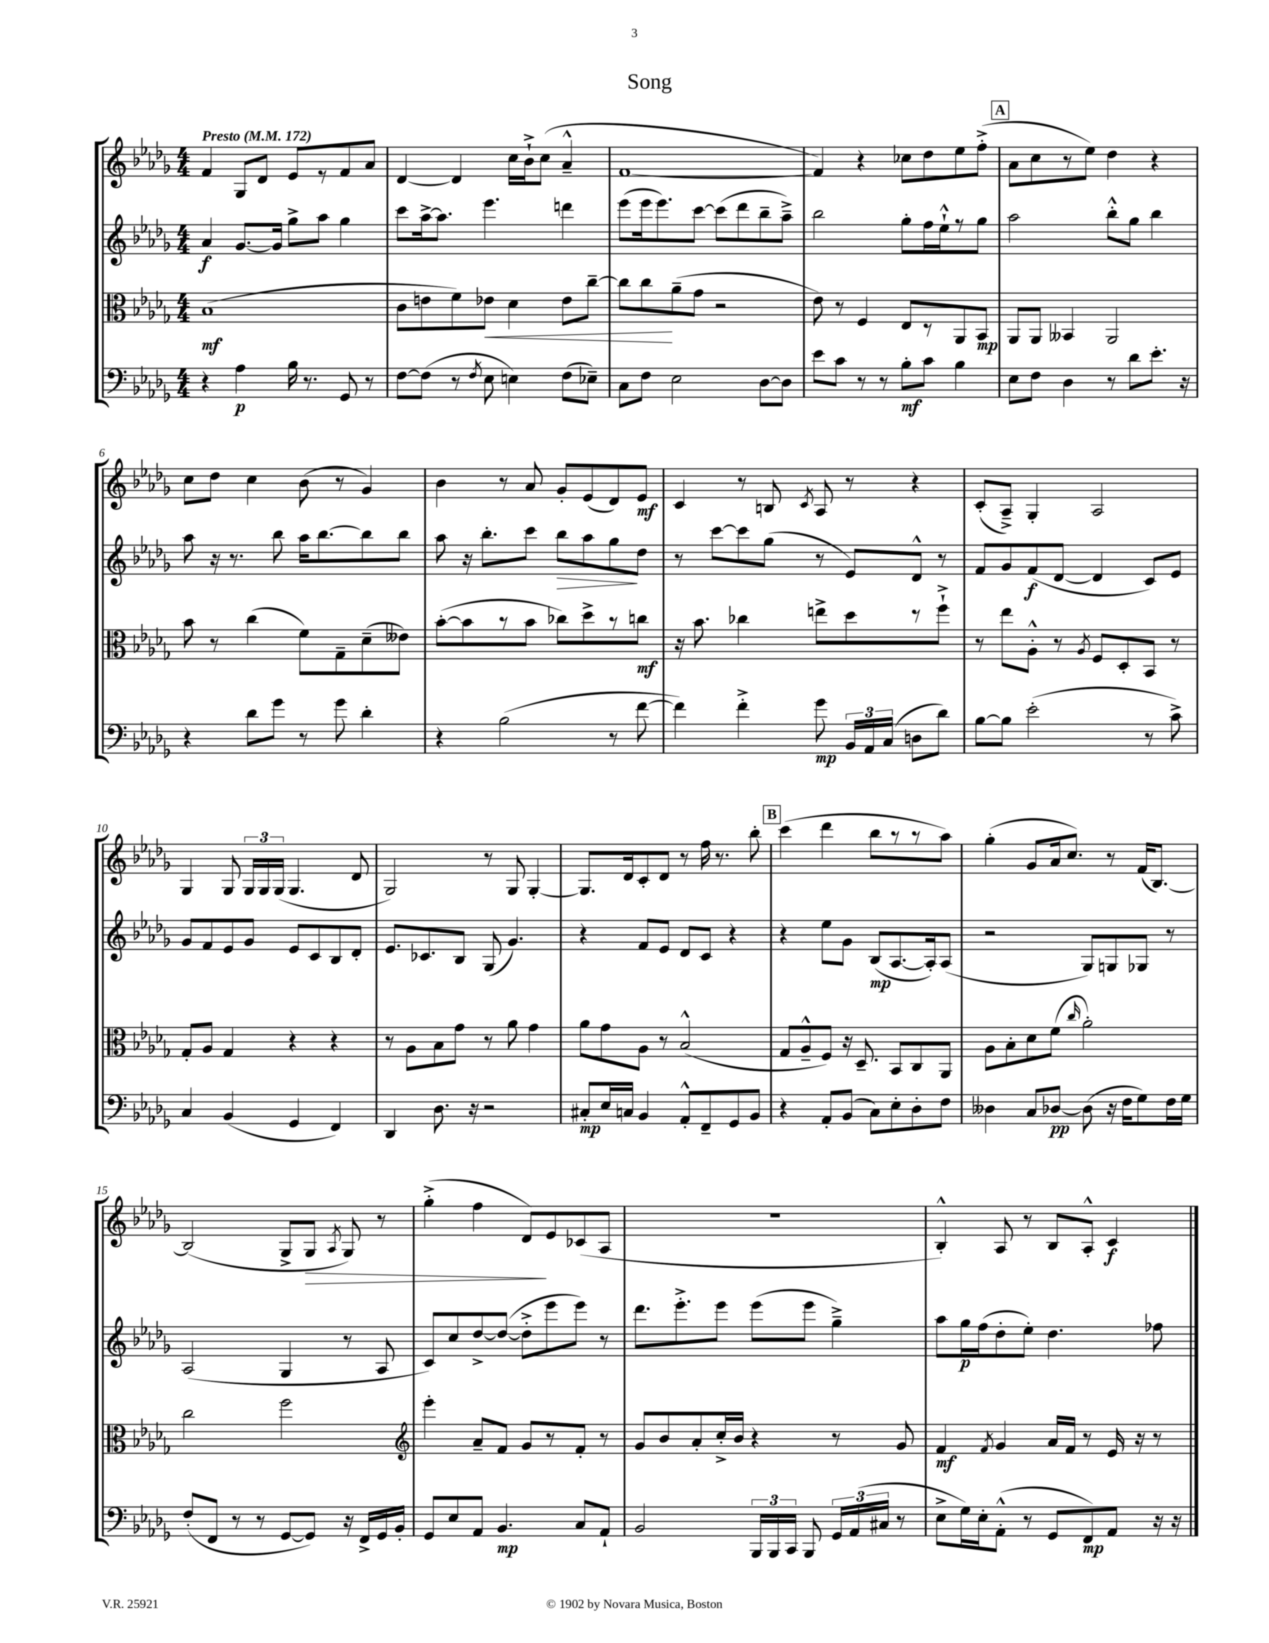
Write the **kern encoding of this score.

**kern	**kern	**kern	**kern
*staff4	*staff3	*staff2	*staff1
*clefF4	*clefC3	*clefG2	*clefG2
*k[b-e-a-d-g-]	*k[b-e-a-d-g-]	*k[b-e-a-d-g-]	*k[b-e-a-d-g-]
*M4/4	*M4/4	*M4/4	*M4/4
*MM172	*MM172	*MM172	*MM172
4r	(1B-	4a-	4f
4A-	.	[8.g-	8G-
.	.	.	8d-
.	.	16g-]	.
16B-	.	8gg-^	8e-
8.r	.	.	.
.	.	8aa-	8r
8GG-	.	4gg-	8f
8r	.	.	8a-
=	=	=	=
[8F	8c	8ccc	[4d-
(8F]	8e	[16aa-^	.
.	.	8.aa-]	.
8r	8f)	.	4d-]
8qF	.	.	.
8E-	8e-	4.eee-	.
4E)	4d-	.	16cc
.	.	.	16b-`^
.	.	.	(8cc
(8F	8e-	4ddd	4a-~^^
8E-~)	[8cc~	.	.
=	=	=	=
8C	8cc]	(8eee-	[1f
8F	8cc	16eee-	.
.	.	8.eee-)	.
2E-	(8a-~	.	.
.	8g-	[8ccc	.
.	2r	(8ccc]	.
.	.	8ddd-	.
[8D-	.	8bb-~	.
8D-]	.	8aa-~^)	.
=	=	=	=
8e-	8e-)	2bb-	4f])
8c	8r	.	.
8r	4F	.	4r
8r	.	.	.
8B-'	8E-	8gg-'	8cc-
8c	8r	16ff	8dd-
.	.	16ee-`^^	.
4B-	8AA-	8r	8ee-
.	8BB-	8gg-	(8ff'^
=	=	=	=
8E-	8AA-	2aa-	8a-
8F	8AA-	.	8cc
4D-	4BB--	.	8r
.	.	.	8ee-)
8r	2AA-	8bb-'^^	4dd-
8d-	.	8gg-	.
8.e-'	.	4bb-	4r
16r	.	.	.
=	=	=	=
4r	8b-	8aa-	8cc
.	8r	16r	8dd-
.	.	8.r	.
8d-	(4cc	.	4cc
8g-	.	8bb-	.
8r	8f)	16aa-	(8b-
.	.	[8.bb-	.
8g-	8G-~	.	8r
4d-'	(8d-~	8bb-]	4g-)
.	8e--)	8bb-	.
=	=	=	=
4r	([8b-'	8aa-	4b-
.	8b-]	16r	.
.	.	8.bb-'	.
(2B-	8r	.	8r
.	8b-	8ccc	8a-
.	8cc-)	8bb-	8g-'
.	8dd-^	8aa-	(8e-
8r	8r	8gg-	8d-)
[8f	8cc	8dd-	8e-
=	=	=	=
4f])	16r	8r	4c
.	8.b-	.	.
.	.	[8ccc	.
4f'^	4cc-	8ccc]	8r
.	.	(8gg-	8B
.	.	.	8qc
8g-	8ee^	8r	8A-
24BB-	8dd-	8e-)	8r
24AA-	.	.	.
(24C	.	.	.
8D	8r	8d-^^	4r
8d-)	8ff`^	8r	.
=	=	=	=
[8B-	8r	8f	(8c'
8B-]	8ee-	8g-	8A-~^)
(2e-'	8A-'^^	(8f	4G-'
.	8r	[8d-	.
.	8qA-	.	.
.	8F	4d-]	2A-
.	8D-'	.	.
8r	8BB-	8c)	.
8c^)	8r	8e-	.
=	=	=	=
4C	8G-'	8g-	4G-
.	8A-	8f	.
(4BB-	4G-	8e-	8G-
.	.	8g-	24G-
.	.	.	24G-
.	.	.	(24G-
4GG-	4r	8e-	4.G-
.	.	8c	.
4FF)	4r	8B-	.
.	.	8d-'	8d-
=	=	=	=
4DD-	8r	8.e-	2G-)
.	8A-	.	.
.	.	8.c-	.
8.D-	8B-	.	.
.	8g-	8B-	.
16r	.	.	.
2r	8r	(8G-	8r
.	8a-	4.g-)	8G-
.	4g-	.	[4G-'
=	=	=	=
8C#'	8a-	4r	8.G-]
16E-	8g-	.	.
16C	.	.	16d-
4BB-	8A-	8f	8c'
.	8r	8e-	8d-
8AA-'^^	(2B-^^	8d-	8r
8FF~	.	8c	16ff
.	.	.	8.r
8GG-	.	4r	.
8BB-	.	.	8bb-'
=	=	=	=
4r	8G-	4r	(4ccc
.	8A-~^^	.	.
8AA-'	8F)	8ee-	4ddd-
(8BB-	16r	8g-	.
.	8.D-~	.	.
8C)	.	(8B-	8bb-
8E-'	8BB-	[8.A-	8r
8D-'	8C	.	8r
.	.	16A-'])	.
8F	8AA-	(8A-	8aa-)
=	=	=	=
4D--	8A-	2r	(4gg-'
.	8B-'	.	.
8C	8d-	.	8g-
[8D-	(8f	.	16a-
.	.	.	8.cc)
.	16qqcc	.	.
(8D-]	2a-')	8G-)	.
16r	.	8G	8r
16F	.	.	.
8G-)	.	8G-	(16f
.	.	.	[8.B-)
16F	.	8r	.
16G-	.	.	.
=	=	=	=
(8F'	2cc	(2A-	(2B-]
8FF	.	.	.
8r	.	.	.
8r	.	.	.
[8GG-	2ff	4G-	8G-^
8GG-])	.	.	8G-
.	.	.	8qA-
16r	.	8r	8G-)
16FF^	.	.	.
16GG-	.	8A-	8r
16BB-'	.	.	.
=	=	=	=
*	*clefG2	*	*
8GG-	4eee-'	8c)	(4gg-'^
8E-	.	8cc	.
8AA-	8a-~	[8dd-^	4ff
4.BB-	8f	(8dd-_	.
.	8g-	8dd-'^]	8d-)
.	8r	8eee-	8e-
8C	8f'	8eee-)	(8c-
8AA-`	8r	8r	8A-
=	=	=	=
2BB-	8g-	8.ddd-	1r
.	8b-	.	.
.	.	8.eee-'^	.
.	8a-'	.	.
.	16cc'^	8eee-	.
.	16b-	.	.
24BBB-	4r	(8eee-	.
24BBB-	.	.	.
24CC	.	.	.
8BBB-	.	8eee-	.
24GG-	8r	4gg-~^)	.
(24AA-	.	.	.
24C#	.	.	.
8r	8g-	.	.
=	=	=	=
8E-^	4f	8aa-	4B-'^^)
16G-)	.	16gg-	.
16E-'	.	(16ff	.
.	8qf	.	.
(8AA-'^^	4g-	8dd-'	8A-
8r	.	8ee-')	8r
8GG-	16a-	4.dd-	8B-
.	16f	.	.
8FF)	8r	.	8A-'^^
8AA-	16e-	.	4c
.	16r	.	.
16r	8r	8ff-	.
16r	.	.	.
==	==	==	==
*-	*-	*-	*-
